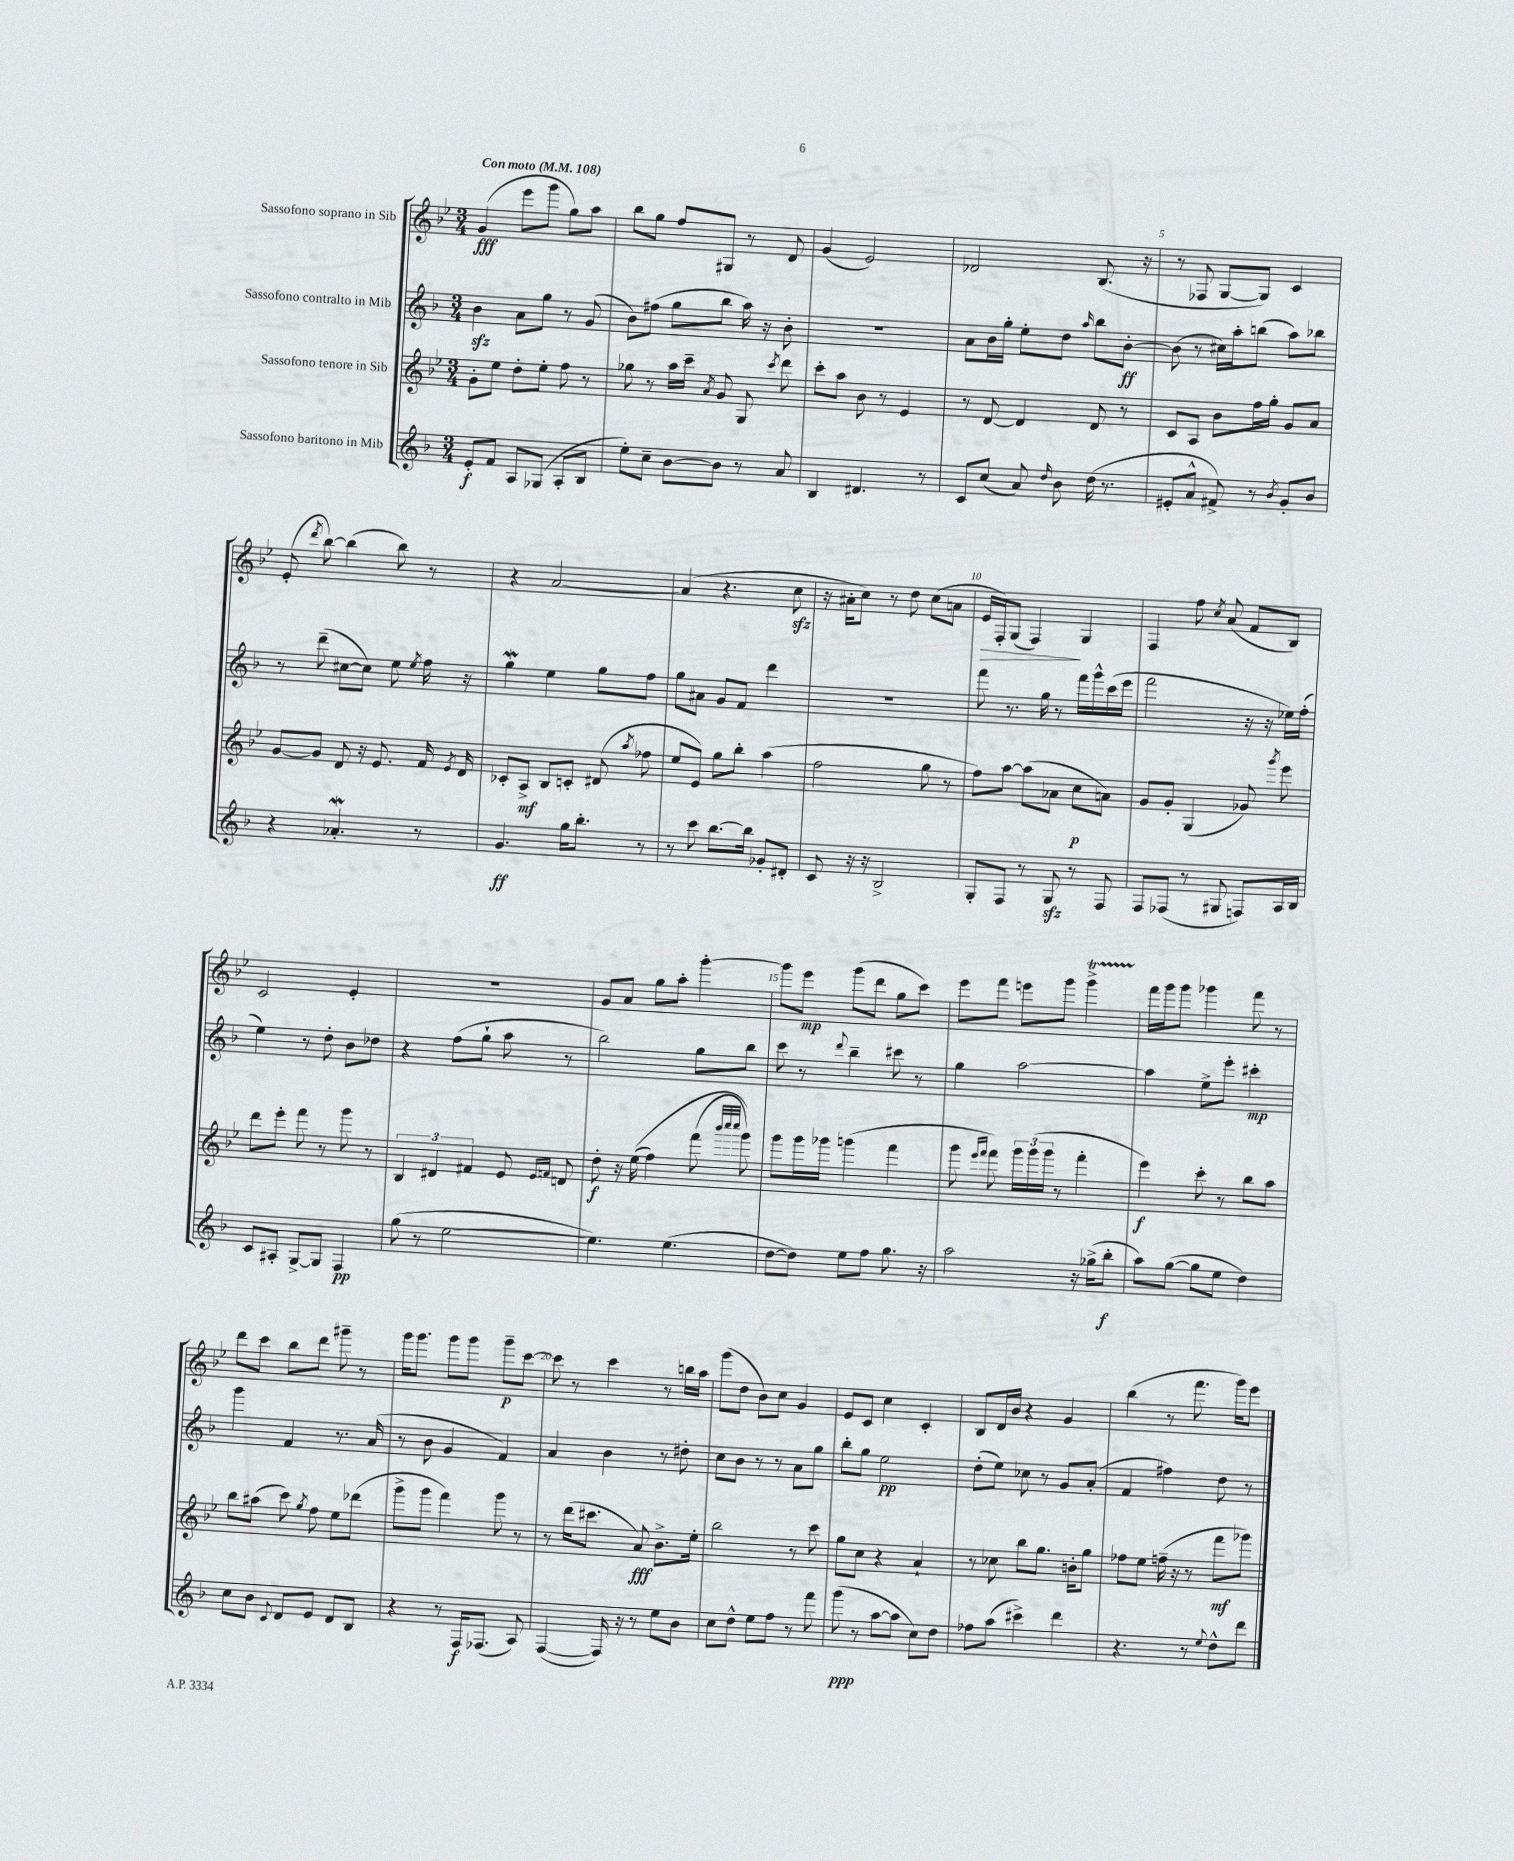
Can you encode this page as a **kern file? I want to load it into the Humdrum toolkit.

**kern	**dynam	**kern	**dynam	**kern	**dynam	**kern	**dynam
*part4	*part4	*part3	*part3	*part2	*part2	*part1	*part1
*staff4	*staff4	*staff3	*staff3	*staff2	*staff2	*staff1	*staff1
*I"Sassofono baritono in Mib	*	*I"Sassofono tenore in Sib	*	*I"Sassofono contralto in Mib	*	*I"Sassofono soprano in Sib	*
*clefG2	*	*clefG2	*	*clefG2	*	*clefG2	*
*k[b-]	*	*k[b-e-]	*	*k[b-]	*	*k[b-e-]	*
*M3/4	*	*M3/4	*	*M3/4	*	*M3/4	*
*MM108	*	*MM108	*	*MM108	*	*MM108	*
=1	=1	=1	=1	=1	=1	=1	=1
!	!	!	!	!	!	!LO:TX:a:B:t=Con moto	!
8e'/L	f	8g'\L	.	4b-zz\	.	(4g/	fff
8f/J	.	8ee-\J	.	.	.	.	.
8A/L	.	8dd'\L	.	8a\L	.	8eee-\L	.
(8G-X/J	.	8ee-'\J	.	8gg\J	.	8ggg\J	.
8A'/L	.	8ff\	.	8r	.	8gg\L)	.
8B-/J	.	8r	.	(8g/	.	8aa\J	.
=2	=2	=2	=2	=2	=2	=2	=2
8ee'\L)	.	8gg-X\	.	8b-\L)	.	8bb-\L	.
8cc~\J	.	8r	.	(8ff#X\J	.	8gg\J	.
[8b-\L	.	16aa\LL	.	8gg\L	.	8ff/L	.
.	.	16ccc~\JJ	.	.	.	.	.
.	.	8qa/	.	.	.	.	.
8b-\J]	.	8g/	.	8bb-\J	.	8G#X/J	.
8r	.	8G/	.	16aa\)	.	8r	.
.	.	.	.	16r	.	.	.
.	.	8qccc/	.	.	.	.	.
8a/	.	8ddd\	.	8b-'\	.	8d/	.
=3	=3	=3	=3	=3	=3	=3	=3
4B-/	.	8ccc'\L	.	2.r	.	(4g/	.
.	.	8aa\J	.	.	.	.	.
4.d#X/	.	8b-\	.	.	.	2e-/)	.
.	.	8r	.	.	.	.	.
.	.	4e-/	.	.	.	.	.
8r	.	.	.	.	.	.	.
=4	=4	=4	=4	=4	=4	=4	=4
8c/L	.	8r	.	8a\L	.	2d-X/	.
(8cc/J	.	[8d/	.	16b-\L	.	.	.
.	.	.	.	16gg'\JJ	.	.	.
8a/)	.	4d/]	.	8ee'\L	.	.	.
16qqdd/	.	.	.	.	.	.	.
8b-\	.	.	.	8dd\J	.	.	.
.	.	.	.	16qqaa/	.	.	.
(16dd\	.	8d/	.	8bb-\L	.	(8.B-/	.
8.r	.	.	.	.	.	.	.
.	.	8r	.	[8b-'\J	ff	.	.
.	.	.	.	.	.	16r	.
=5	=5	=5	=5	=5	=5	=5	=5
8e#X'/L	.	8c/L	.	(8b-\]	.	8r	.
8a^^/J	.	8A/J	.	8r	.	8F-X/	.
8f#X^/)	.	8b-\L	.	16cc#X\LL)	.	[8G/L	.
.	.	.	.	16aa'\J	.	.	.
8r	.	16ff\L	.	(8bbn\J	.	8G/J])	.
.	.	16gg'\JJ	.	.	.	.	.
8qb-/	.	.	.	.	.	.	.
8g'/L	.	8g/L	.	8aa\L)	.	4c/	.
8b-/J	.	8a/J	.	8bb-X\J	.	.	.
!!LO:LB:g=z
=6	=6	=6	=6	=6	=6	=6	=6
4r	.	[8g/L	.	8r	.	(8e-'/	.
.	.	.	.	.	.	8qddd/	.
.	.	8g/J]	.	(8ddd~\	.	[8bb-\)	.
4.a-Xw'/	.	8d/	.	[8cc#X\L	.	(4bb-\]	.
.	.	16r	.	8cc#\J])	.	.	.
.	.	8.e-/	.	.	.	.	.
.	.	.	.	8ee\	.	8bb-\)	.
.	.	.	.	8qee/	.	.	.
8r	.	16f/	.	16ff\	.	8r	.
.	.	8qe-/	.	.	.	.	.
.	.	16d/	.	16r	.	.	.
=7	=7	=7	=7	=7	=7	=7	=7
4.g/	ff	8c-X'/L	.	4ggW\	.	4r	.
.	.	8A^/J	mf	.	.	.	.
.	.	8B-/L	.	4ee\	.	[2a/	.
16gg\KL	.	8cn'/J	.	.	.	.	.
8.bb-'\J	.	.	.	.	.	.	.
.	.	(8d#X/	.	8gg\L	.	.	.
.	.	8qaa/	.	.	.	.	.
8r	.	8ff-X\	.	8ff\J	.	.	.
=8	=8	=8	=8	=8	=8	=8	=8
8r	.	8ee-/L	.	8gg\L	.	(4a/]	.
8ccc\	.	8e-/J)	.	8a#X\J	.	.	.
[8.bb-\L	.	8gg\L	.	8g/L	.	4.r	.
.	.	8bb-'\J	.	8f/J	.	.	.
16bb-\Jk]	.	.	.	.	.	.	.
8g-X'/L	.	(4aa\	.	4ddd\	.	.	.
8d#X'/J	.	.	.	.	.	8cczz\	.
=9	=9	=9	=9	=9	=9	=9	=9
8c/	.	2ff\	.	2.r	.	16r	.
.	.	.	.	.	.	16a#X'\KL	.
16r	.	.	.	.	.	8cc\J)	.
16r	.	.	.	.	.	.	.
2B-^/	.	.	.	.	.	8r	.
.	.	.	.	.	.	8dd\	.
.	.	8gg\	.	.	.	(8cc\L	.
.	.	8r	.	.	.	8an\J	.
=10	=10	=10	=10	=10	=10	=10	=10
!	!	!	!	!	!	!	!LO:HP:b
8G'/L	.	8ff\L)	.	8fff\	.	16e-/LL	>
.	.	.	.	.	.	16F'/J)	.
8F/J	.	[8aa\J	.	8.r	.	(8G/J	.
8r	.	(8aa\L]	.	.	.	4F/)	.
.	.	.	.	16gg\	.	.	.
8Gzz/	.	8a-X\J	.	8r	.	.	.
8r	.	8cc\L	p	16fff\LL	.	4G/	]
.	.	.	.	16ggg^^\	.	.	.
8F/	.	8an\J)	.	(16ccc\	.	.	.
.	.	.	.	16eee\JJ	.	.	.
=11	=11	=11	=11	=11	=11	=11	=11
8F/L	.	8g/L	.	2fff\	.	4F/	.
(8F-X/J	.	8g'/J	.	.	.	.	.
8r	.	(4G/	.	.	.	8ff\	.
.	.	.	.	.	.	8qcc/	.
8G#X/	.	.	.	.	.	(8a/	.
8Fn/L)	.	8g-X/)	.	16r	.	8f/L	.
.	.	.	.	16r	.	.	.
.	.	8qggg/	.	.	.	.	.
16A/L	.	8eee-\	.	16ee-X\LL)	.	8B-/J)	.
16B-/JJ	.	.	.	(16ff'\JJ	.	.	.
!!LO:LB:g=z
=12	=12	=12	=12	=12	=12	=12	=12
8c/L	.	8ddd\L	.	4ee\)	.	2c/	.
8A#X'/J	.	8eee-'\J	.	.	.	.	.
[8G^/L	.	8fff\	.	8r	.	.	.
8G/J]	.	8r	.	8dd'\	.	.	.
4F/	pp	8ggg\	.	8b-\L	.	4e-'/	.
.	.	8r	.	8dd-X\J	.	.	.
=13	=13	=13	=13	=13	=13	=13	=13
(8gg\	.	6B-/	.	4r	.	2.r	.
8r	.	.	.	.	.	.	.
.	.	6d#X/	.	.	.	.	.
[2ee\	.	.	.	(8ff\L	.	.	.
.	.	6f#X/	.	.	.	.	.
.	.	.	.	8gg`\J	.	.	.
.	.	8e-/	.	8aa\	.	.	.
.	.	16qqe-/LL	.	.	.	.	.
.	.	16qqfn/JJ	.	.	.	.	.
.	.	8dn/	.	8r	.	.	.
=14	=14	=14	=14	=14	=14	=14	=14
4.ee\])	.	8dd'\	f	2bb-\)	.	8g/L	.
.	.	16r	.	.	.	8a/J	.
.	.	((16ee-\	.	.	.	.	.
.	.	4ff\)	.	.	.	8gg\L	.
(4.ee\	.	.	.	.	.	8aa'\J	.
.	.	(8fff\	.	8gg\L	.	[4ggg'\	.
.	.	32qqbbb-/LLL	.	.	.	.	.
.	.	32qqcccc/	.	.	.	.	.
.	.	32qqcccc/JJJ	.	.	.	.	.
.	.	8ggg\))	.	8bb-\J	.	.	.
=15	=15	=15	=15	=15	=15	=15	=15
[8dd\L	.	8ggg\L	.	8ccc\	.	8ggg\L]	.
8dd\J])	.	16ggg\L	.	8r	.	8eee-\J	mp
.	.	16ggg-X\JJ	.	.	.	.	.
.	.	.	.	8qqddd/	.	.	.
8ee\L	.	(4gggn\	.	4bb-~\	.	(8ggg\L	.
8ff\J	.	.	.	.	.	8ddd\J	.
8.gg\	.	4fff\	.	8ccc#X\	.	8gg\L	.
.	.	.	.	8r	.	8ccc\J)	.
16r	.	.	.	.	.	.	.
=16	=16	=16	=16	=16	=16	=16	=16
2aa\	.	8ggg\	.	4gg\	.	8eee-\L	.
.	.	16qqeee-/LL	.	.	.	.	.
.	.	16qqfff/JJ	.	.	.	.	.
.	.	8fff\)	.	.	.	8fff\J	.
.	.	24ggg\LL	.	[2aa\	.	8eeen\L	.
.	.	(24ggg\	.	.	.	.	.
.	.	24ggg\JJ	.	.	.	.	.
.	.	8r	.	.	.	8ggg\J	.
16r	.	4fff'\	.	.	.	4gggT^\	.
(16gg-X^\KL	.	.	.	.	.	.	.
8bb-'\J	f	.	.	.	.	.	.
=17	=17	=17	=17	=17	=17	=17	=17
8aa\L)	.	4eee-\)	f	4aa\]	.	16fff\LL	.
.	.	.	.	.	.	16ggg\J	.
([8gg\J	.	.	.	.	.	8ggg\J	.
8gg\L]	.	8ccc'\	.	8ee^\L	.	4ggg-X\	.
8ee\J	.	8r	.	8eee'\J	.	.	.
4dd\)	.	8bb-\L	.	4ccc#X'\	mp	8fff\	.
.	.	8aa\J	.	.	.	8r	.
!!LO:LB:g=z
=18	=18	=18	=18	=18	=18	=18	=18
8cc\L	.	8bb-\L	.	4ggg\	.	8ddd\L	.
8b-\J	.	(8aa#X\J	.	.	.	8ccc\J	.
8qqc/	.	.	.	.	.	.	.
8d/L	.	8ccc\)	.	4f/	.	8bb-\L	.
.	.	8qgg/	.	.	.	.	.
8e/J	.	8ff\	.	.	.	8ddd\J	.
8d/L	.	8ee-\L	.	8.r	.	8ggg#X~\	.
8B-/J	.	(8ddd-X\J	.	.	.	8r	.
.	.	.	.	(16a/	.	.	.
=19	=19	=19	=19	=19	=19	=19	=19
4r	.	8ggg^\L	.	8r	.	16ggg\KL	.
.	.	.	.	.	.	8.ggg\J	.
.	.	8ggg\J	.	8b-\	.	.	.
8r	.	4fff\)	.	4g/	.	8ggg\L	.
16F/KL	f	.	.	.	.	8ggg\J	.
(8.F-X/J	.	.	.	.	.	.	.
.	.	8ggg\	.	4f/)	.	8ggg~\L	p
8A/)	.	8r	.	.	.	[8ccc\J	.
=20	=20	=20	=20	=20	=20	=20	=20
([4F/	.	8r	.	4a/	.	8ccc\]	.
.	.	(16ddd\KL	.	.	.	8r	.
.	.	8.ccc#X\J	.	.	.	.	.
16F/])	.	.	.	4b-\	.	4ccc\	.
16r	.	.	.	.	.	.	.
8r	.	8a/)	fff	.	.	.	.
8ee\L	.	8.b-^\L	.	8r	.	8r	.
8b-\J	.	.	.	8dd#X'\	.	16bbn\LL	.
.	.	16ee-'\Jk	.	.	.	16aa\JJ	.
=21	=21	=21	=21	=21	=21	=21	=21
8cc\L	.	2bb-\	.	8cc\L	.	(8ggg\L	.
8dd^^\J	.	.	.	8b-\J	.	8dd\J	.
8ee\L	.	.	.	8r	.	8b-\L)	.
8ff\J	.	.	.	8r	.	8cc\J	.
8r	.	8r	.	8a\L	.	4g/	.
8fff\	.	8ccc\	.	8gg\J	.	.	.
=22	=22	=22	=22	=22	=22	=22	=22
(8ggg\	ppp	8gg\L	.	8bb-'\L	.	8e-/L	.
8r	.	8cc\J	.	8gg\J	.	8c/J	.
[8aa\L	.	4r	.	2ee\	pp	4cc\	.
8aa\J]	.	.	.	.	.	.	.
8cc\L)	.	4a`/	.	.	.	4c'/	.
8dd\J	.	.	.	.	.	.	.
=23	=23	=23	=23	=23	=23	=23	=23
8ff-X\L	.	8r	.	(8dd'\L	.	8B-/L	.
(8aa\J	.	8cc-X\	.	8ee\J)	.	16d/L	.
.	.	.	.	.	.	16b-/JJ	.
4ccc#X^\)	.	8bb-\L	.	8cc-X\	.	4r	.
.	.	8.gg\J	.	8r	.	.	.
4ddd\	.	.	.	8g/L	.	4g/	.
.	.	16bn'\KL	.	.	.	.	.
.	.	8gg\J	.	(8a'/J	.	.	.
=24	=24	=24	=24	=24	=24	=24	=24
4.r	.	8ff-X\L	.	4f/	.	(4bb-\	.
.	.	8ee-\J	.	.	.	.	.
.	.	(16ffn~\	.	4ff#X\)	.	8r	.
.	.	16r	.	.	.	.	.
8r	.	8r	.	.	.	8.fff\	.
8qqee/	.	.	.	.	.	.	.
8dd^^\L	.	8fff\L	mf	8dd\	.	.	.
.	.	.	.	.	.	16ggg\KL)	.
8ddd\J	.	8ggg-X\J)	.	8r	.	8eee-\J	.
==	==	==	==	==	==	==	==
*-	*-	*-	*-	*-	*-	*-	*-
